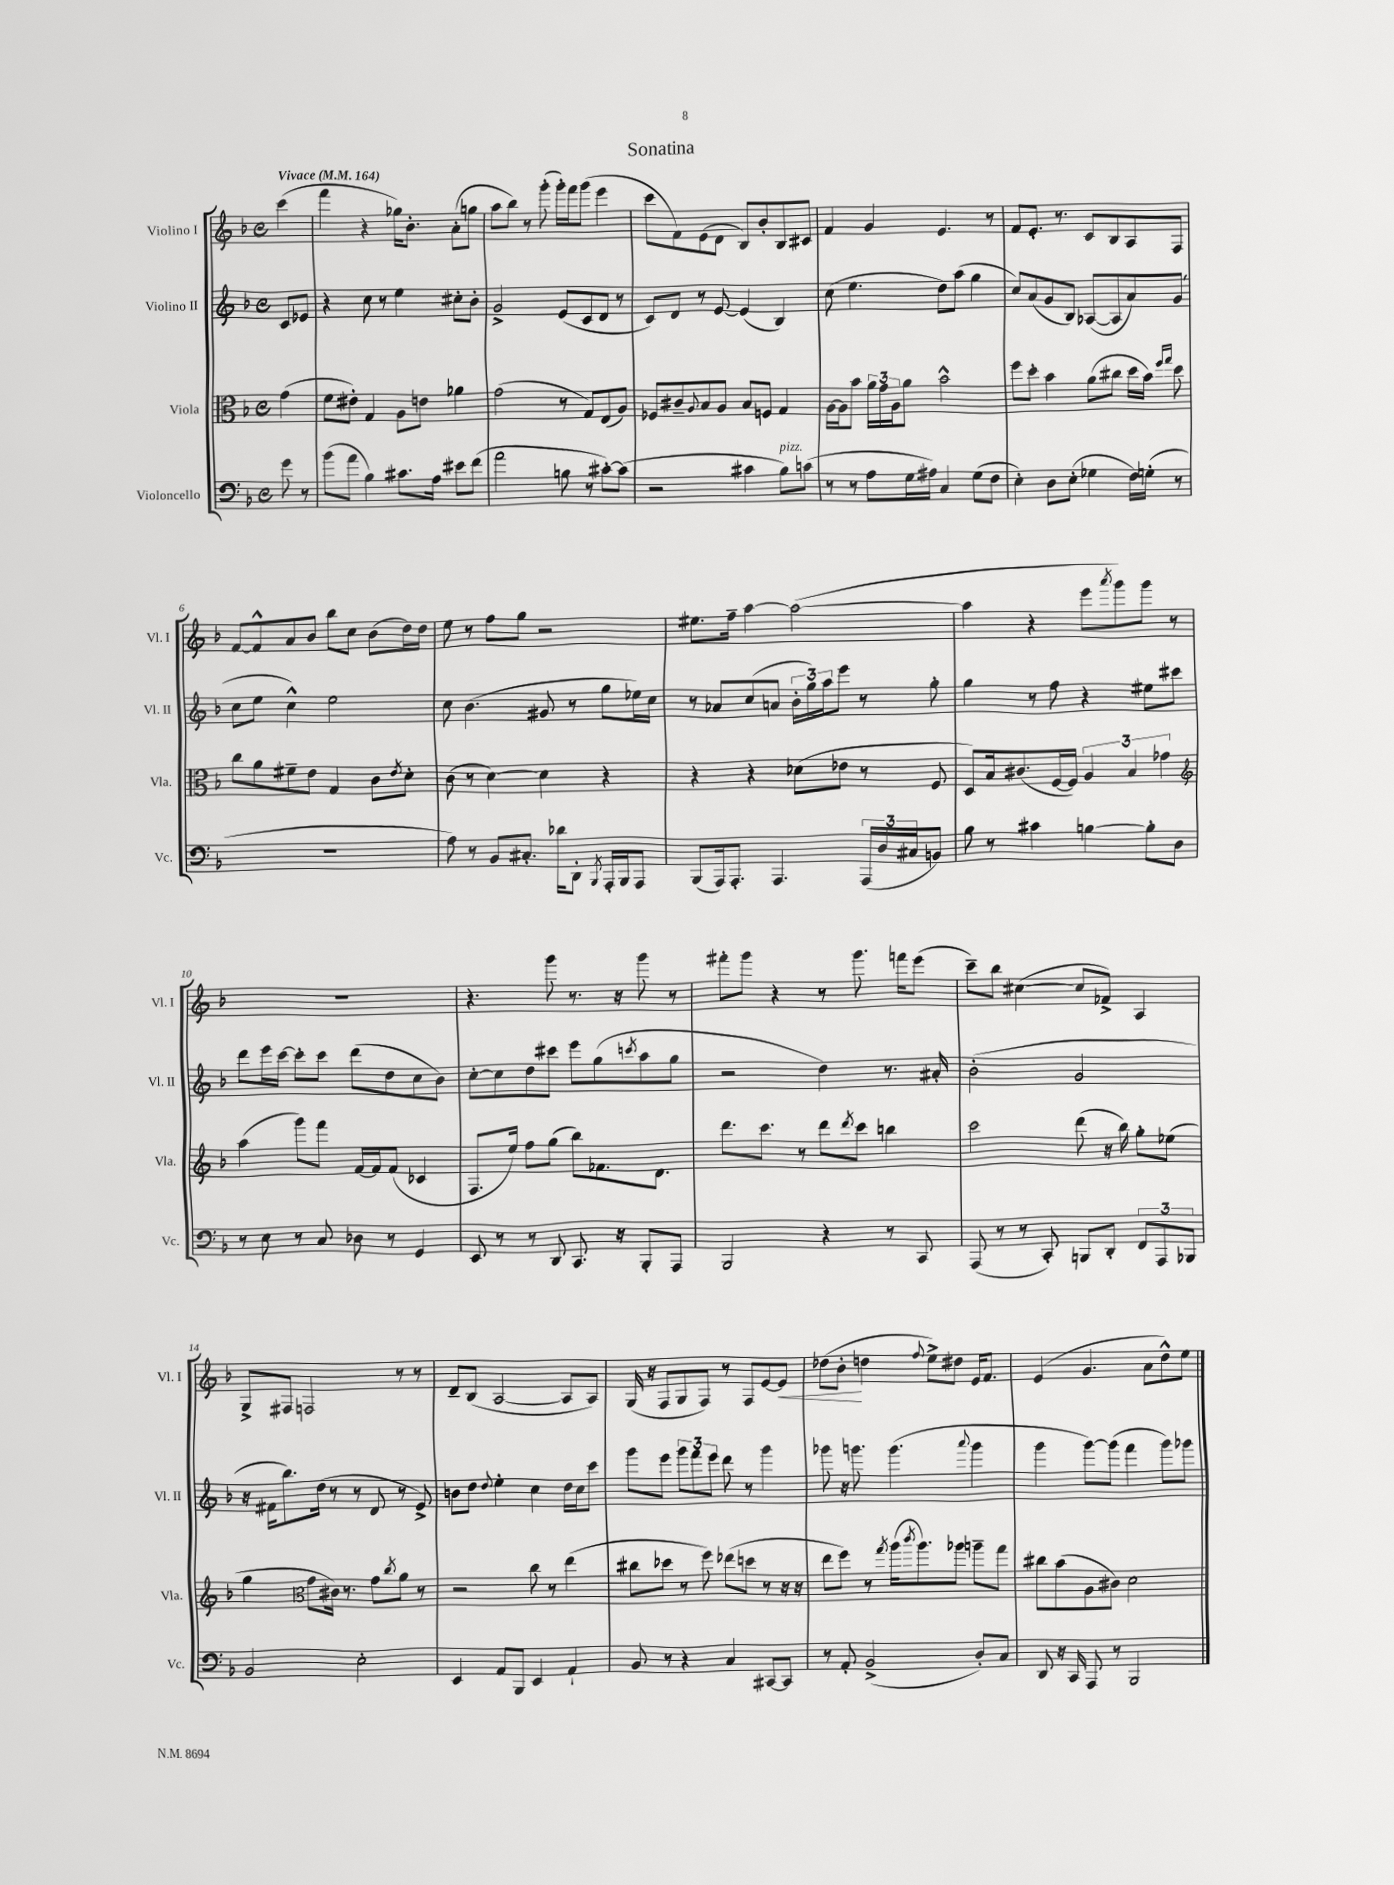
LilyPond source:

\header { title = "Sonatina" }
<<
\new StaffGroup <<
\new Staff = "s0" \with { instrumentName = "Violino I" shortInstrumentName = "Vl. I" } {
    \clef treble \key f \major \defaultTimeSignature \time 4/4 \partial 4 \tempo "Vivace" 4 = 164
    c'''4( |
    f'''4 r4 ges''16) bes'8.-. a'8-.( g''8 |
    a''8 bes''8) r8 g'''8-.( g'''16-.) f'''16 g'''8( e'''4 |
    c'''8 f'8) e'8( d'8 bes8) bes'8-. bes8 cis'8 |
    f'4 g'4 e'4. r8 |
    f'8 e'8.-. r8. c'8 bes8 a8 f8 |
    f'8~ f'8-^ a'8 bes'8 bes''8 c''8 bes'8( d''16) d''16 |
    e''8 r8 f''8 g''8 r2 |
    eis''8. f''16-- a''4~ a''2~( |
    a''4 r4 e'''8 \acciaccatura { a'''8 } g'''8) g'''8 r8 |
    R1 |
    r4. g'''8 r8. r16 g'''8 r8 |
    fis'''8-. g'''8 r4 r8 g'''8. f'''16 e'''8( |
    c'''8--) bes''8 cis''4~( cis''8 fes'8->) a4 |
    g8-> fis8 f2 r8 r8 |
    d'8-- bes8( a2~ a8 a8) |
    g16( r16 f8 g8 f8) r8 f8 e'8~ e'8\< |
    des''8( bes'8-.\! d''4 \appoggiatura { f''8 } e''8->) dis''8 e'16 f'8. |
    e'4( g'4. a'8 d''8-^) e''8 \bar "|." |
}
\new Staff = "s1" \with { instrumentName = "Violino II" shortInstrumentName = "Vl. II" } {
    \clef treble \key f \major \defaultTimeSignature \time 4/4 \partial 4
    c'8 ees'8 |
    r4 c''8 r8 e''4 cis''8-. bes'8-. |
    g'2-> e'8( c'8 d'8 r8 |
    c'8) d'8 r8 e'8~ e'4( bes4) |
    c''8( e''4. d''8) a''8( g''4 |
    c''8) a'8( g'8 bes8) aes8~( aes8 a'8) g'8( |
    c''8 e''8 c''4-^) e''2 |
    c''8 bes'4.( gis'8 r8 g''8 ees''16) c''16 |
    r8 aes'8 c''8( a'8 \tuplet 3/2 { bes'16-. g''16) a''16 } e'''8 r8 g''8-. |
    g''4 r8 f''8 r4 eis''8 cis'''8 |
    d'''8 e'''16 c'''16~ c'''8-. c'''8 d'''8( d''8 c''8 bes'8) |
    c''8~-. c''8 d''8 cis'''8 e'''8 g''8( \acciaccatura { c'''8 } a''8 g''8 |
    r2 d''4) r8. ais'16-. |
    bes'2-.( g'2 |
    r16 fis'16 bes''8.) d''16( r8 r8 d'8 r8 e'8->) |
    b'8 d''8 \appoggiatura { d''8 } e''4-. c''4 d''16 c''16 c'''8 |
    g'''8 e'''8 \tuplet 3/2 { g'''8 f'''8 e'''8 } d'''8 r8 g'''4 |
    ges'''8 r16 g'''8. g'''4.( \appoggiatura { a'''8 } g'''4 |
    g'''4 g'''8~) g'''8( f'''4 g'''8) ges'''8 \bar "|." |
}
\new Staff = "s2" \with { instrumentName = "Viola" shortInstrumentName = "Vla." } {
    \clef alto \key f \major \defaultTimeSignature \time 4/4 \partial 4
    g'4( |
    f'8 eis'8-.) g4 a8 e'8 aes'4 |
    g'2( r8 g8) e8( a8) |
    fes8 cis'8-- \appoggiatura { a8 } bes8 a8 bes8 f8 g4 |
    a16~ a16 bes'8 \tuplet 3/2 { a'16 g'16 a16 } a'8 bes'2-^ |
    f''8 d''8-. bes'4 a'8( cis''8 d''16 bes'16) \grace { f''16 g''16 } d''8 |
    c''8 a'8 fis'8-- e'8 g4 c'8 \acciaccatura { e'8 } d'8-. |
    c'8( r8 d'4~) d'4 r4 |
    r4 r4 des'8( ees'8 r8 f8 |
    d8) bes16 cis'8.( f16~ f16) \tuplet 3/2 { a4 bes4 ges'4 } |
    \clef treble a''4( g'''8) f'''8 f'16~ f'16 f'8( ces'4 |
    f8. e''16) f''8 g''8( bes''8) fes'8. d'8. |
    d'''8. c'''8. r8 d'''8 \acciaccatura { d'''8 } c'''8 b''4 |
    c'''2 d'''8( r16 bes''16) g''8-. ees''8( |
    g''4 \clef alto g'8 cis'16) r8. g'8 \acciaccatura { c''8 } a'8 r8 |
    r2 c''8 r8 e''4( |
    cis''8 des''8 r8 f''8) ees''8( d''8 r8 r16 r16 |
    e''8 f''8) r8 \acciaccatura { g''8 } a''16( \acciaccatura { c'''8 } a''8.) aes''8 a''8-- g''8 |
    cis''8 bes'8( a8 cis'8) d'2 \bar "|." |
}
\new Staff = "s3" \with { instrumentName = "Violoncello" shortInstrumentName = "Vc." } {
    \clef bass \key f \major \defaultTimeSignature \time 4/4 \partial 4
    g'8 r8 |
    bes'8( a'8 bes4) cis'8. a16 eis'8 f'8( |
    a'2 b8 r8 cis'8~-.) cis'8( |
    r2 cis'4 bes8^\markup { \italic "pizz." }) c'8( |
    r8 r8 a8 g16 ais16) c4 g8( f8 |
    e4-.) d8 e8-.( ges4 f16) g16-.( r8 |
    R1 |
    a8) r8 bes,8 cis8.-. des'16 d,8-. \acciaccatura { bes,,8 } a,,16-. bes,,16 a,,8 |
    bes,,8( a,,16) a,,8.-. a,,4. \tuplet 3/2 { a,,16( d16 cis16 } b,8) |
    bes8 r8 cis'4 b4~ b8-. d8 |
    r8 e8 r8 c8 des8 r8 g,4 |
    e,8 r8 r8 d,8 c,8. r16 bes,,8-. a,,8 |
    bes,,2 r4 r8 c,8 |
    a,,8( r8 r8 c,8-.) b,,8 d,8-. \tuplet 3/2 { f,8 a,,8 bes,,8 } |
    bes,2 e2-. |
    e,4 a,8 bes,,8 e,4 a,4-! |
    bes,8 r8 r4 c4 cis,8~ cis,8 |
    r8 a,8-. bes,2->( d8-.) c8 |
    d,8 r16 c,16 a,,8 r8 bes,,2 \bar "|." |
}
>>
>>
